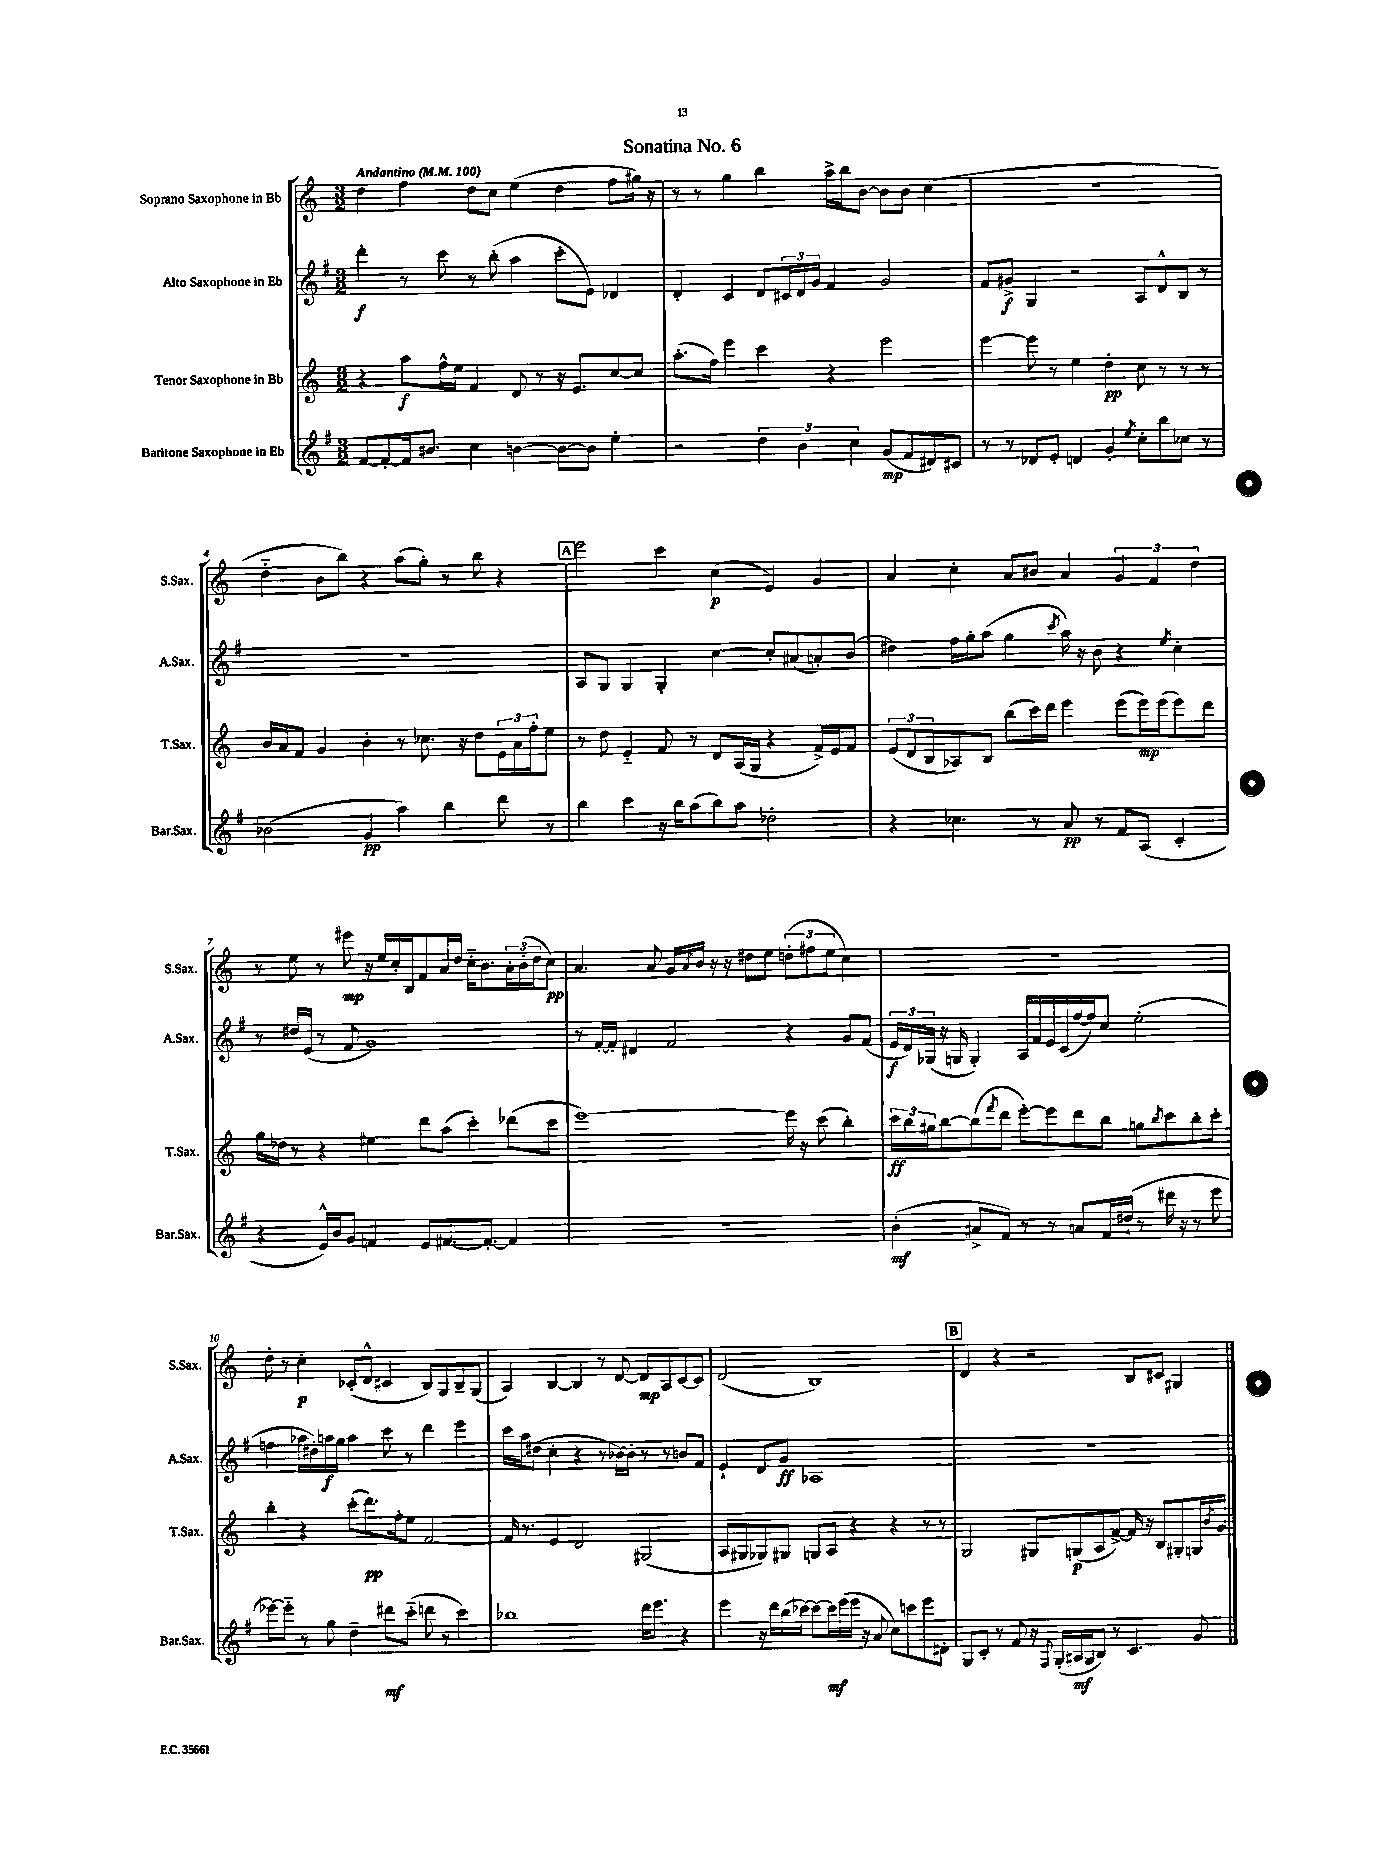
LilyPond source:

\header { title = "Sonatina No. 6" }
<<
\new StaffGroup <<
\new Staff = "s0" \with { instrumentName = "Soprano Saxophone in Bb" shortInstrumentName = "S.Sax." } {
    \clef treble \key c \major \numericTimeSignature \time 3/2 \tempo "Andantino" 4 = 100
    d''4 f''4 d''8 c''8 e''4( d''4 f''8 gis''16) r16 |
    r8 r8 g''4 b''4 a''16-> b''16 b'8~ b'8 b'8 c''4( |
    R1. |
    d''4-_ b'8 b''8) r4 a''8( g''8-.) r8 b''8 r4 |
    \mark \markup { \box "A" } e'''2 c'''4 c''4\p( e'4) g'4 |
    a'4 c''4-. a'8 bis'8 a'4 \tuplet 3/2 { g'4 f'4 d''4 } |
    r8 e''8 r8 eis'''8\mp r16 e''16 c''16-. b16 f'8 a'16 d''16 c''16-_ b'8. \tuplet 3/2 { a'16-. b'16-.( d''16 } c''8\pp) |
    a'4. a'8 g'16 \acciaccatura { a'8 } b'16 r16 r16 dis''8 e''8 \tuplet 3/2 { d''8-.( fis''8 e''8 } c''4) |
    R1. |
    d''8-. r8 c''4-.\p ces'8-.( d'8-^ cis'4 b8) g8 b8-- g8( |
    a4) b4~ b4 r8 d'8~ d'8\mp a8 c'8~ c'8 |
    d'2( b1) |
    \mark \markup { \box "B" } d'4 r4 r2 b8 cis'8 gis4 \bar "|." |
}
\new Staff = "s1" \with { instrumentName = "Alto Saxophone in Eb" shortInstrumentName = "A.Sax." } {
    \clef treble \key g \major \numericTimeSignature \time 3/2
    d'''4-.\f r8 c'''8 r8 b''8-.( a''4 c'''8-. e'8) des'4 |
    d'4-. c'4 d'8 \tuplet 3/2 { cis'16 d'16 g'16 } fis'4 g'2 |
    fis'8 gis'8->\f g4 r2 a8 d'8-^ b8 r8 |
    R1. |
    \mark \markup { \box "A" } a8 g8 g4 g4-. c''4~ c''8-. ais'8( a'8-.) b'8( |
    dis''4) fis''16 g''16-. a''8( g''4 \acciaccatura { c'''8 } a''16) r16 b'8 r4 \acciaccatura { e''8 } c''4-. |
    r8 dis''16 e'16( r8 fis'8 g'1) |
    r8 fis'16~-. fis'16-. dis'4 fis'2 r4 g'8 fis'8( |
    \tuplet 3/2 { e'16\f d'16) ges16( } r16 g16 g4-.) a16 fis'16 e'16 c'16( fis''16~ fis''16) c''8 e''2-.( |
    f''4 aes''16 dis''16-.) a''16\f g''16 a''4 c'''8 r8 d'''4 e'''4 |
    c'''16 a''16 dis''8( c''4-. r4 r8 bes'16~) bes'16-. r8 r8 b'8 fis'8 |
    e'4-! d'8 g'8\ff aes1 |
    \mark \markup { \box "B" } R1. \bar "|." |
}
\new Staff = "s2" \with { instrumentName = "Tenor Saxophone in Bb" shortInstrumentName = "T.Sax." } {
    \clef treble \key c \major \numericTimeSignature \time 3/2
    r4 a''8\f f''16-^ e''16 f'4 d'8 r8 r16 e'8. c''8~ c''8 |
    a''8.-.( f''16) e'''4 c'''4 r4 e'''2 |
    e'''4~ e'''8 r8 e''4 d''4-.\pp c''8 r8 r8 r8 |
    b'16 a'16 f'8 g'4 b'4-. r8 ces''8. r16 d''8 \tuplet 3/2 { e'16 a'16 f''16-. } e''8 |
    \mark \markup { \box "A" } r8 d''8 e'4-_ f'8 r8 d'8 a16( g16 r4 f'16->) e'16 f'8 |
    \tuplet 3/2 { e'8( d'8 b8 } aes8) b8 b''8( c'''16) d'''16 e'''4 e'''8( e'''16\mp) e'''16( e'''8) d'''8 |
    g''16 des''16 r8 r4 eis''4 d'''8 a''8( c'''4-.) des'''8( c'''8 |
    e'''1~) e'''16 r16 c'''8( b''4-.) |
    \tuplet 3/2 { c'''16\ff b''16 gis''16 } b''8~ b''8( \acciaccatura { f'''8 } d'''8 e'''8~-.) e'''8 d'''8 b''8 g''8 \acciaccatura { b''8 } c'''8 b''8-. c'''8-. |
    b''4-. r4 c'''8-.( d'''8.\pp) f''16-. e''8 f'2~ |
    f'16 r8. e'4 d'2 gis2( |
    a8 gis8 ges8) gis8 g8 a8 r4 r4 r8 r8 |
    \mark \markup { \box "B" } g2 gis8 g8\p( a8 f'8~->) f'16 r16 b8 gis8-. g16 \acciaccatura { b'8 } g'16 \bar "|." |
}
\new Staff = "s3" \with { instrumentName = "Baritone Saxophone in Eb" shortInstrumentName = "Bar.Sax." } {
    \clef treble \key g \major \numericTimeSignature \time 3/2
    fis'8~ fis'8~-. fis'16 bis'8. c''4 b'4~ b'8~ b'8 e''4-. |
    r2 \tuplet 3/2 { d''4 b'4 c''4 } g'8\mp( fis'8 dis'8) cis'8 |
    r8 r8 des'8 e'8-. d'4 g'4-. \acciaccatura { e''8 } c''8-. b''8 ces''8 r8 |
    bes'2( g'4\pp a''4) b''4 d'''8 r8 |
    \mark \markup { \box "A" } b''4 c'''4 r16 b''16 a''8( b''8) a''8 des''2-. |
    r4 ces''4. r8 a'8\pp r8 fis'8 a8( c'4-. |
    r4 e'16-^) b'16 g'8 f'4 e'8 fis'8.~ fis'8.~-. fis'4 |
    R1. |
    b'4-.\mf( ais'8-> fis'8) r8 r8 a'8 fis'16 dis''16-!( r8 dis'''16 r16 r8 e'''8 |
    ees'''8~) ees'''8-_ r8 g''8 d''4-- dis'''8\mf c'''8-_( d'''8 r8 c'''4) |
    bes''1 d'''16 e'''8. r4 |
    e'''4 r16 d'''16 b''16( ces'''16~) ces'''8~ ces'''16\mf e'''16( e'''16 r16 a'8 c''8) c'''8 e'''8 dis'8-. |
    \mark \markup { \box "B" } g8 c'8-. r8 fis'8 r16 \appoggiatura { fis8 } g16-.( ais16\mf g16 b8) r8 c'4. g'8 \bar "|." |
}
>>
>>
